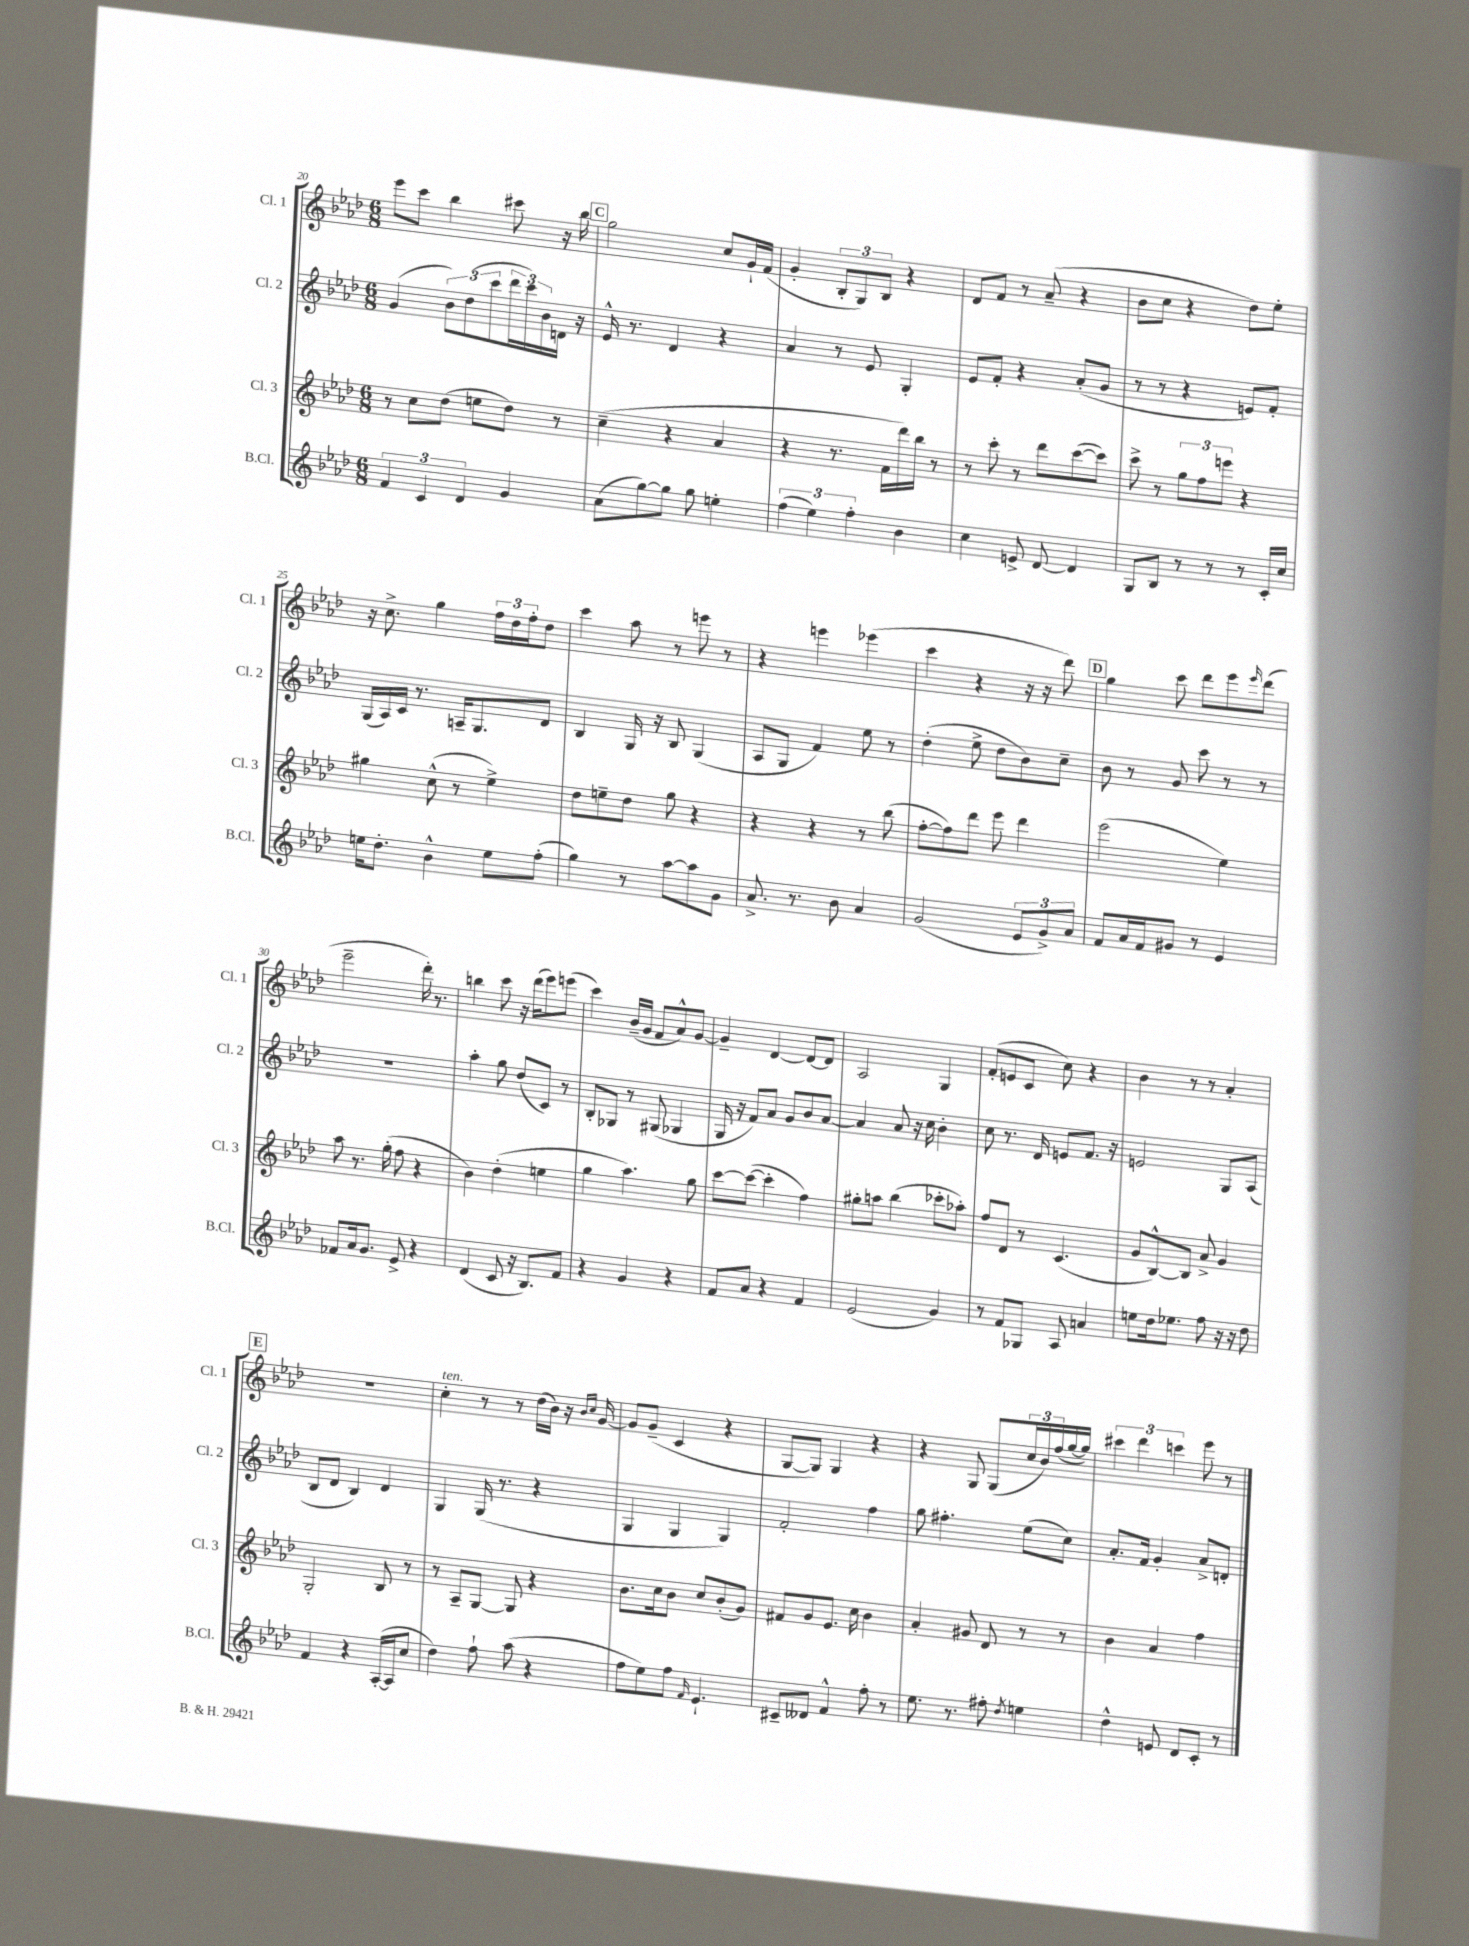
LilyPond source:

<<
\new StaffGroup <<
\new Staff = "s0" \with { instrumentName = "Cl. 1" shortInstrumentName = "Cl. 1" } {
    \clef treble \key aes \major \numericTimeSignature \time 6/8
    ees'''8 c'''8 bes''4 cis'''8 r16 bes''16 |
    \mark \markup { \box "C" } g''2 c''8 g'16-! f'16( |
    g'4-. \tuplet 3/2 { bes8-. g8) bes8 } r4 |
    des'8 f'8 r8 aes'8--( r4 |
    bes'8 c''8 r4 des''8) ees''8-. |
    r16 c''8.-> g''4 \tuplet 3/2 { f''16 des''16 f''16-. } des''8 |
    c'''4 aes''8 r8 e'''8 r8 |
    r4 e'''4 ees'''4( |
    c'''4 r4 r16 r16 des'''8) |
    \mark \markup { \box "D" } g''4 c'''8 des'''8 ees'''8 \grace { ees'''16 } des'''8( |
    ees'''2-- des'''16-.) r8. |
    b''4 c'''8 r16 des'''16( ees'''8) e'''8( |
    c'''4) bes'16--( g'16 f'8 aes'8-^) g'8~ |
    g'4-- des'4~ des'8~ des'8 |
    aes2 g4 |
    f'8-.( e'8 c'8 c''8) r4 |
    bes'4 r8 r8 aes'4-. |
    \mark \markup { \box "E" } R2. |
    c''4-.^\markup { \italic "ten." } r8 r8 des''16( bes'16) r16 \grace { bes'16 c''16 } g'16~ |
    g'8 g'8--( c'4 r4 |
    g8~ g8) g4 r4 |
    r4 g8 g8( \tuplet 3/2 { c''16 bes'16) f''16( } g''16~ g''16) |
    \tuplet 3/2 { cis'''4 des'''4 c'''4 } ees'''8 r8 \bar "|." |
}
\new Staff = "s1" \with { instrumentName = "Cl. 2" shortInstrumentName = "Cl. 2" } {
    \clef treble \key aes \major \numericTimeSignature \time 6/8
    g'4( \tuplet 3/2 { bes'8) des''8( c'''8 } \tuplet 3/2 { des'''16 c'''16) bes'16 } d'16 r16 |
    \mark \markup { \box "C" } ees'16-^ r8. des'4 r4 |
    aes'4 r8 ees'8 g4-. |
    ees'8 f'8-. r4 aes'8-.( g'8 |
    r8 r8 r4 e'8) f'8-. |
    g16( aes16) c'16 r8. a16-- g8. des'8 |
    bes4 g16 r16 bes8 g4( |
    aes8 g8 f'4) ees''8 r8 |
    des''4-.( ees''8-> des''8 bes'8) c''8-- |
    \mark \markup { \box "D" } bes'8 r8 g'8 c'''8 r8 r8 |
    R2. |
    aes''4-. g''8 des''8( c'8) r8 |
    bes8-. ges8 r8 gis8( ges4 |
    g16 r16 f'8) aes'8 g'8 bes'8 aes'8~ |
    aes'4 aes'8 r16 c''16 bes'4-. |
    c''8 r8. des'16 e'8 f'8. r16 |
    e'2 g8 aes8( |
    \mark \markup { \box "E" } bes8 des'8 bes4) des'4 |
    g4 g16( r8. r4 |
    g4 g4 g4) |
    f'2-. f''4 |
    g''8 fis''4.-. ees''8( c''8) |
    aes'8.-. f'16 g'4-. aes'8-> d'8-. \bar "|." |
}
\new Staff = "s2" \with { instrumentName = "Cl. 3" shortInstrumentName = "Cl. 3" } {
    \clef treble \key aes \major \numericTimeSignature \time 6/8
    r8 c''8 des''8( e''8 des''8) r8 |
    \mark \markup { \box "C" } c''4--( r4 aes'4 |
    r4 r8. f'16 des'''16) bes''16 r8 |
    r8 c'''8-. r8 des'''8 c'''8~( c'''8) |
    c'''8-> r8 \tuplet 3/2 { g''8 f''8 e'''8 } r4 |
    gis''4 c''8-^( r8 ees''4->) |
    des''8 e''8-- des''8 g''8 r4 |
    r4 r4 r8 bes''8( |
    f''8~-. f''8) des'''8 ees'''8 des'''4 |
    \mark \markup { \box "D" } ees'''2( ees''4) |
    aes''8 r8. g''16-.( f''8 r4 |
    bes'4) des''4-.( e''4 |
    g''4 aes''4.) g''8 |
    c'''8~ c'''8~( c'''4-. f''4) |
    gis''8-. a''8 bes''4( ces'''8-. aes''8-.) |
    f''8 des'8 r8 c'4.( |
    g'8 bes8~-^) bes8 aes'8-> g'4 |
    \mark \markup { \box "E" } g2-. bes8 r8 |
    r8 aes8-- g8~ g8 r4 |
    bes'8. c''16 bes'8 c''8 bes'8-.( g'8) |
    fis'8 g'8 ees'8. c''16 bes'4 |
    aes'4-. gis'8 des'8 r8 r8 |
    bes'4 aes'4 f''4 \bar "|." |
}
\new Staff = "s3" \with { instrumentName = "B.Cl." shortInstrumentName = "B.Cl." } {
    \clef treble \key aes \major \numericTimeSignature \time 6/8
    \tuplet 3/2 { f'4 c'4 des'4 } g'4 |
    \mark \markup { \box "C" } aes'8( g''8~) g''8 g''8 e''4-. |
    \tuplet 3/2 { f''4( ees''4) f''4-. } bes'4 |
    c''4 e'8-> des'8~ des'4 |
    g8 bes8 r8 r8 r8 c'16-. c''16 |
    e''16 des''8.-. bes'4-^ e''8 f''8-.( |
    g''4) r8 aes''8~ aes''8 g'8 |
    aes'8.-> r8. bes'8 aes'4 |
    g'2( \tuplet 3/2 { ees'8 g'8->) aes'8 } |
    \mark \markup { \box "D" } f'8 aes'16 f'16 gis'8 r8 ees'4 |
    fes'8 aes'16 g'8. ees'8-> r4 |
    des'4( c'8 r16 bes8.) f'8 |
    r4 g'4 r4 |
    f'8 aes'8 r4 f'4 |
    ees'2( g'4) |
    r8 f'8 ges8 aes8 a'4 |
    e''8 des''16 ees''8. f''8 r16 r16 des''8 |
    \mark \markup { \box "E" } f'4 r4 aes16~-.( aes16 c''8 |
    des''4) f''8-! aes''8( r4 |
    f''8 ees''8) f''8 \grace { f'16 } ees'4.-! |
    cis'8-- deses'8 f'4-^ f''8-. r8 |
    ees''8. r8. fis''8-. \acciaccatura { des''8 } e''4 |
    des''4-^ e'8 des'8 c'8-. r8 \bar "|." |
}
>>
>>
\layout { \context { \Score currentBarNumber = #20 } }
